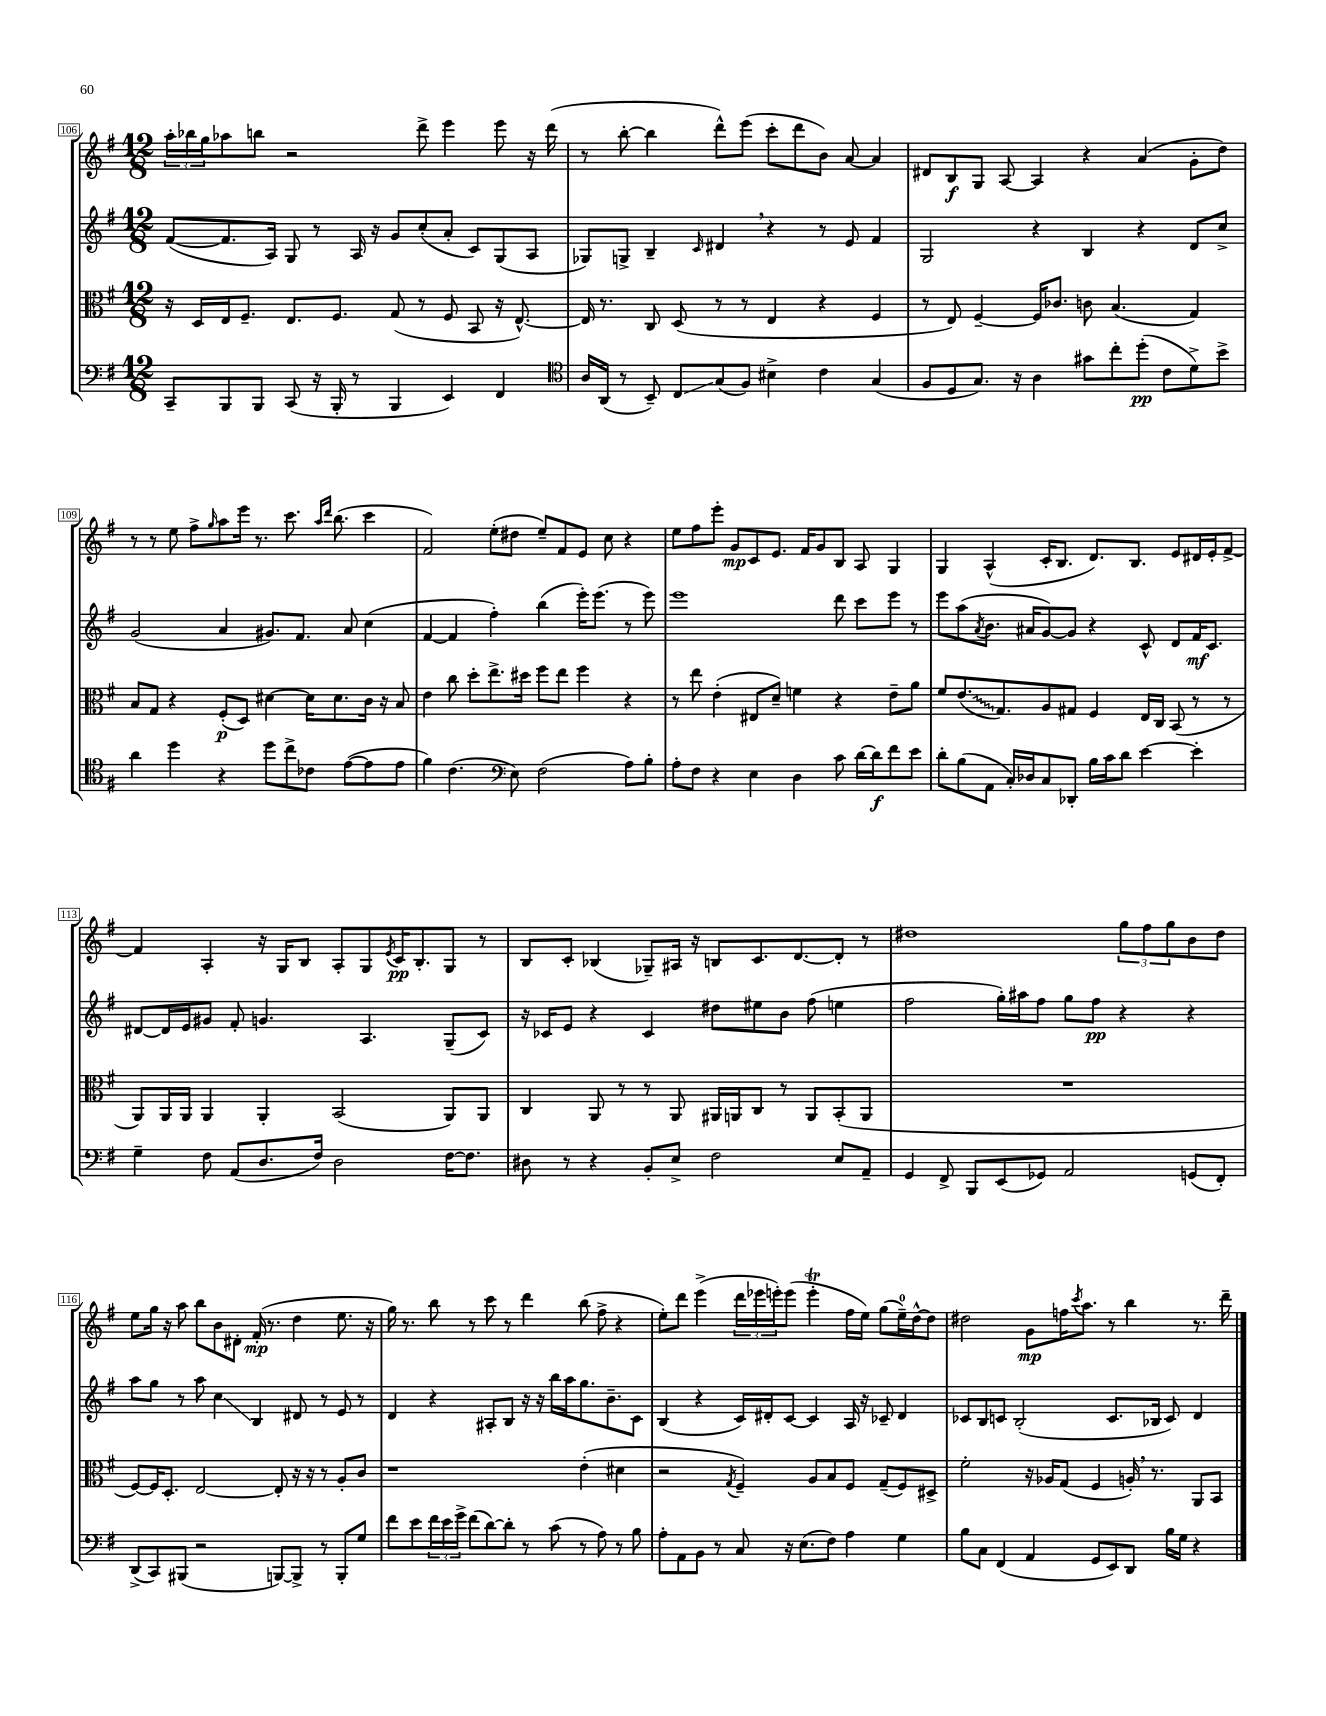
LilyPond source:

<<
\new StaffGroup <<
\new Staff = "s0" {
    \clef treble \key g \major \numericTimeSignature \time 12/8
    \tuplet 3/2 { a''16-. bes''16 g''16 } aes''8 b''8 r2 d'''8-> e'''4 e'''8 r16 d'''16( |
    r8 b''8~-. b''4 d'''8-^) e'''8( c'''8-. d'''8 b'8) a'8~ a'4 |
    dis'8 b8\f g8 a8~ a4 r4 a'4( g'8-. d''8) |
    r8 r8 e''8 fis''8-> \grace { g''16 } a''8 e'''16 r8. c'''8. \grace { a''16 d'''16 } b''8.( c'''4 |
    fis'2) e''8-.( dis''8 e''8--) fis'8 e'8 c''8 r4 |
    e''8 fis''8 e'''8-. g'8\mp c'8 e'8. fis'16 g'8 b8 a8 g4 |
    g4 a4-^( c'16-. b8. d'8.) b8. e'8 dis'16 e'16-. fis'8~-> |
    fis'4 a4-. r16 g16 b8 a8-. g8 \acciaccatura { e'8 } c'16\pp b8.-. g8 r8 |
    b8 c'8-. bes4( ges8--) ais16 r16 b8 c'8. d'8.~ d'8-. r8 |
    dis''1 \tuplet 3/2 { g''8 fis''8 g''8 } b'8 dis''8 |
    e''8 g''16 r16 a''8 b''8 b'8 dis'8-. fis'16-.\mp( r8. d''4 e''8. r16 |
    g''16) r8. b''8 r8 c'''8 r8 d'''4 b''8( fis''8-> r4 |
    e''8-.) d'''8 e'''4->( \tuplet 3/2 { d'''16 ees'''16 e'''16-.) } e'''8( e'''4-.\trill fis''16 e''16) g''8( e''16-0--) d''16~-^ d''8 |
    dis''2 g'8\mp f''16 \acciaccatura { c'''8 } a''8. r8 b''4 r8. d'''16-- \bar "|." |
}
\new Staff = "s1" {
    \clef treble \key g \major \numericTimeSignature \time 12/8
    fis'8~( fis'8. a16) g8 r8 a16 r16 g'8 c''8-.( a'8-. c'8) g8( a8 |
    ges8) g8-> b4-- \grace { c'16 } dis'4 \breathe r4 r8 e'8 fis'4 |
    g2 r4 b4 r4 d'8 c''8-> |
    g'2( a'4 gis'8.) fis'8. a'8 c''4( |
    fis'4~ fis'4 fis''4-.) b''4( e'''16-.) e'''8.( r8 e'''8) |
    e'''1 d'''8 c'''8 e'''8 r8 |
    e'''8 a''8( \acciaccatura { a'8 } b'8. ais'16 g'8~) g'8 r4 c'8-^ d'8 fis'16\mf c'8. |
    dis'8~ dis'16 e'16 gis'8 fis'8-. g'4. a4. g8--( c'8) |
    r16 ces'16 e'8 r4 ces'4 dis''8 eis''8 b'8 fis''8( e''4 |
    fis''2 g''16-.) ais''16 fis''8 g''8 fis''8\pp r4 r4 |
    a''8 g''8 r8 a''8 c''4\glissando b4 dis'8 r8 e'8 r8 |
    d'4 r4 ais8-. b8 r16 r16 b''16 a''16 g''8. b'8.-- c'8 |
    b4( r4 c'16) dis'16-. c'8~ c'4 a16 r16 ces'8-- dis'4 |
    ces'8 b8 c'8 b2-.( c'8. bes16 c'8) d'4 \bar "|." |
}
\new Staff = "s2" {
    \clef alto \key g \major \numericTimeSignature \time 12/8
    r16 d16 e16 fis8.-- e8. fis8. g8( r8 fis8 b,8 r16 e8.~-^) |
    e16 r8. c8 d8( r8 r8 e4 r4 fis4 |
    r8 e8) fis4~-- fis16 ces'8. c'8 b4.( g4) |
    b8 g8 r4 fis8-.\p( d8) dis'4~ dis'16 dis'8. c'16 r16 b8 |
    e'4 c''8 d''8-. e''8.-> dis''16 fis''8 e''8 fis''4 r4 |
    r8 e''8 e'4-.( eis8 d'8--) f'4 r4 e'8-- a'8 |
    fis'8 \once \override Glissando.style = #'zigzag e'8.\glissando( g8.) a8 gis8 fis4 e16 c16 b,8( r8 r8 |
    a,8) a,16 a,16 a,4 a,4-. b,2( a,8) a,8 |
    c4 a,8 r8 r8 a,8 ais,16 a,16 c8 r8 a,8 b,8-.( a,8 |
    R1. |
    fis8~) fis16 d8.-. e2~ e8-. r16 r16 r8 a8-. c'8 |
    r1 e'4-.( dis'4 |
    r2 \acciaccatura { g8 } fis4--) a8 b8 fis8 g8--( fis8) dis8-> |
    fis'2-. r16 aes16 g8( fis4 a16-.) \breathe r8. a,8 b,8 \bar "|." |
}
\new Staff = "s3" {
    \clef bass \key g \major \numericTimeSignature \time 12/8
    c,8-- b,,8 b,,8 c,8( r16 b,,16-. r8 b,,4 e,4) fis,4 |
    \clef tenor a16 a,16( r8 b,8--) c8\glissando g8( fis8) bis4-> c'4 g4( |
    fis8 d8 g8.) r16 a4 gis'8 c''8-. d''8-.\pp( c'8 d'8->) b'8-> |
    a'4 d''4 r4 d''8 c''8-> ces'8 e'8~( e'8 e'8 |
    fis'4) c'4.( \clef bass e8) fis2( a8) b8-. |
    a8-. fis8 r4 e4 d4 c'8 d'16~ d'16\f fis'8 e'8 |
    d'8-. b8( a,8 c16-.) des16 c8 des,8-. b16 c'16 d'8 e'4~ e'4-. |
    g4-- fis8 a,8( d8. fis16) d2 fis16~ fis8. |
    dis8 r8 r4 b,8-. e8-> fis2 e8 a,8-- |
    g,4 fis,8-> b,,8 e,8( ges,8) a,2 g,8( fis,8-.) |
    d,8->( c,8) bis,,8( r2 b,,8~) b,,8-> r8 b,,8-. g8 |
    fis'8 e'8 \tuplet 3/2 { fis'16 e'16 g'16-> } fis'8( d'8~) d'8-. r8 c'8( r8 a8) r8 b8 |
    a8-. a,8 b,8 r8 c8 r16 e8.( fis8) a4 g4 |
    b8 c8 fis,4( a,4 g,8 e,8) d,8 b16 g16 r4 \bar "|." |
}
>>
>>
\layout { \context { \Score currentBarNumber = #106 \override BarNumber.stencil = #(make-stencil-boxer 0.1 0.3 ly:text-interface::print) } }
